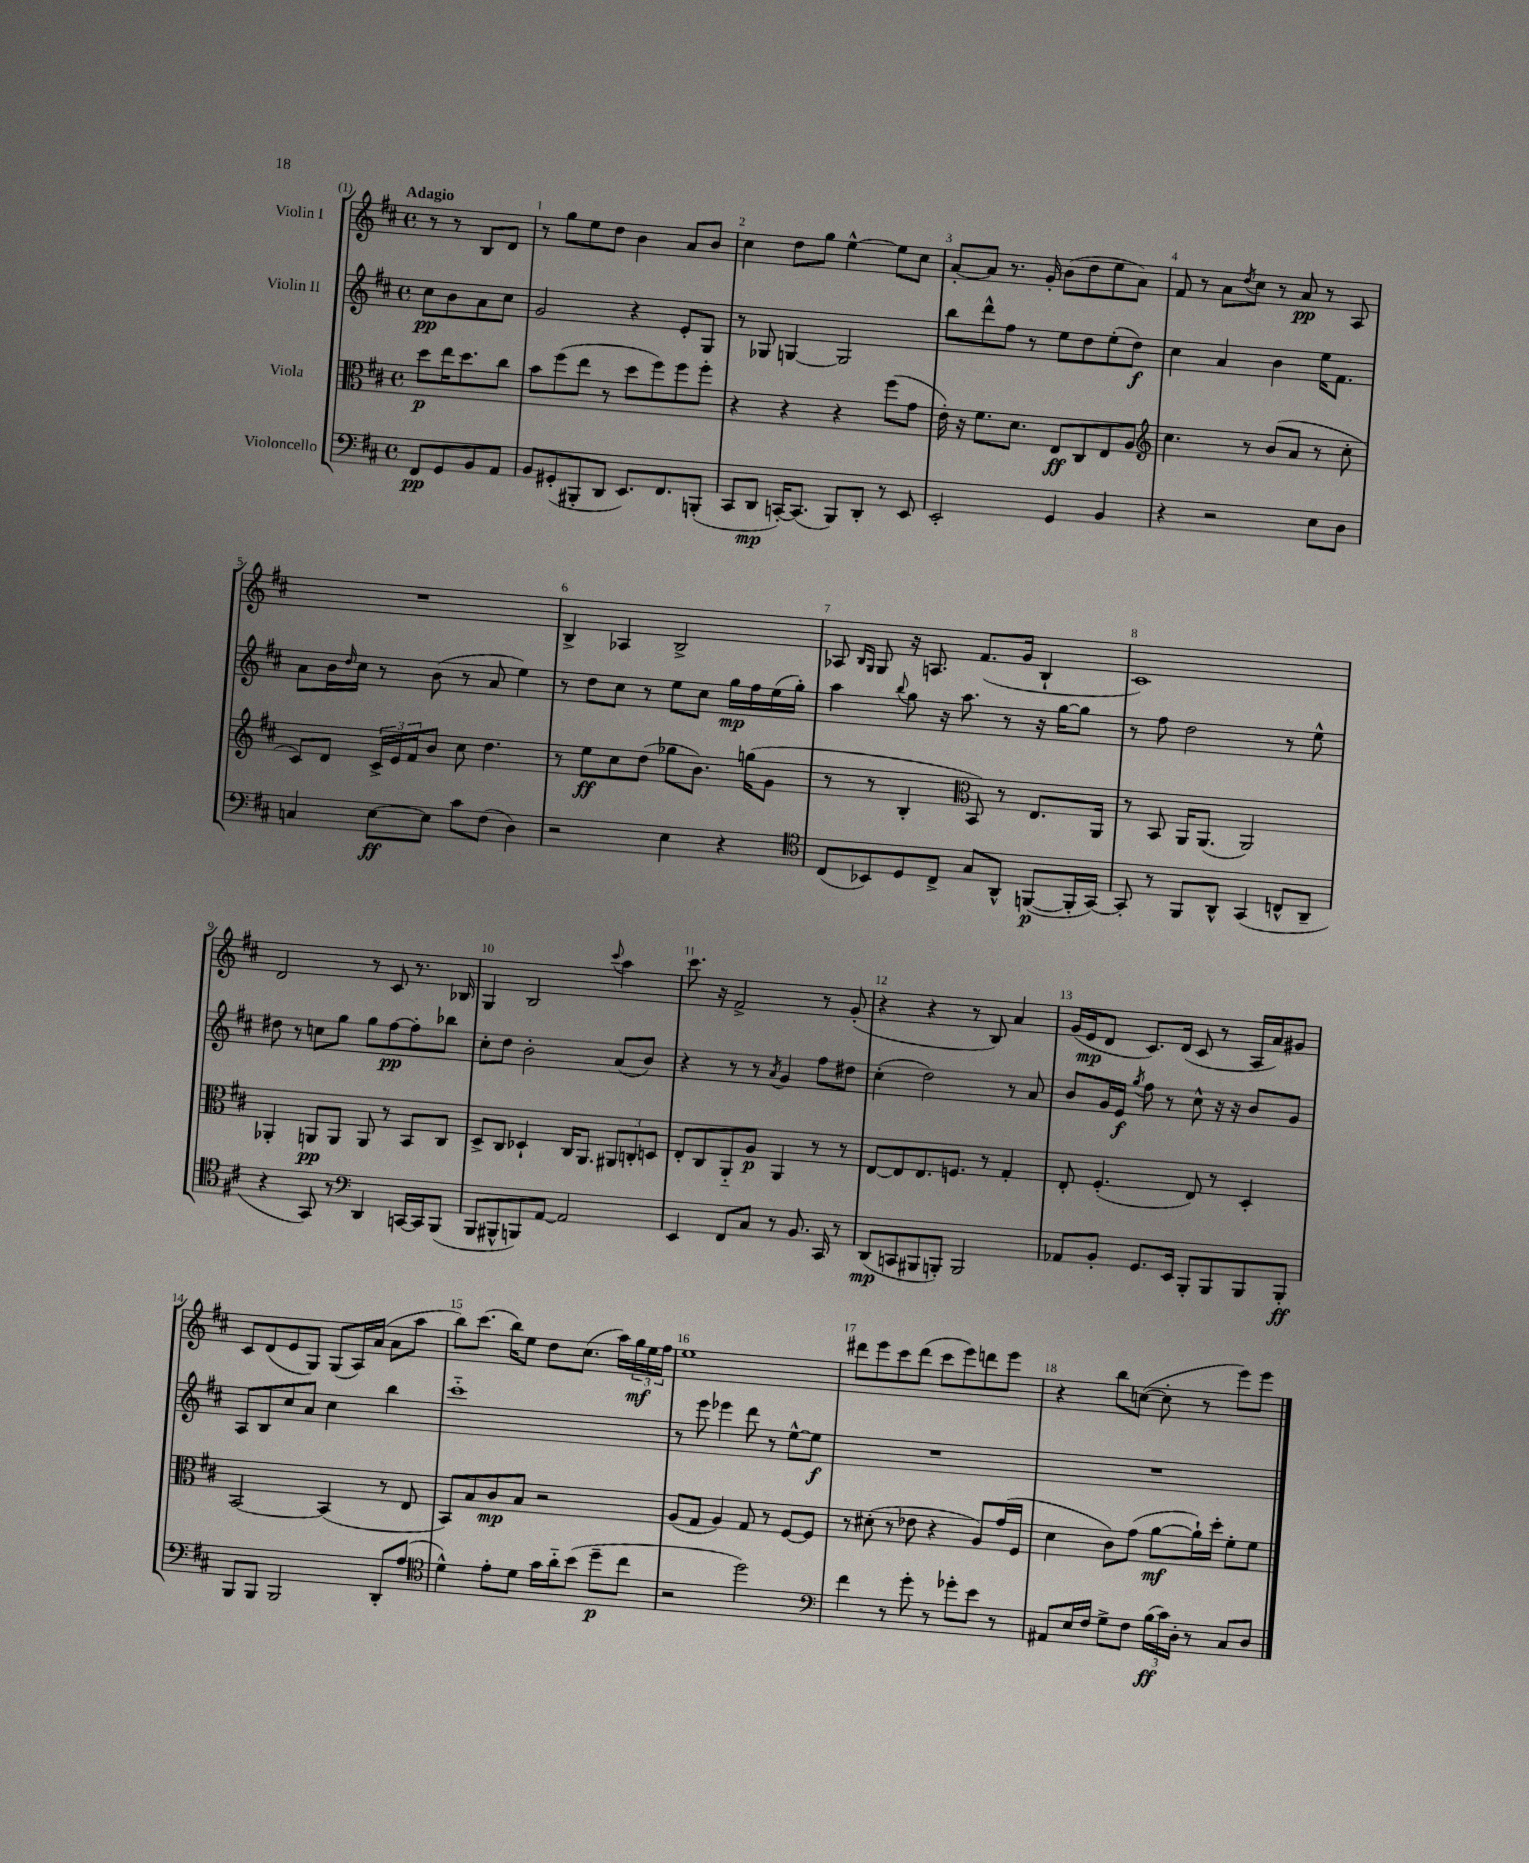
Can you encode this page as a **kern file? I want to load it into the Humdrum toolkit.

**kern	**kern	**kern	**kern
*staff4	*staff3	*staff2	*staff1
*clefF4	*clefC3	*clefG2	*clefG2
*k[f#c#]	*k[f#c#]	*k[f#c#]	*k[f#c#]
*M4/4	*M4/4	*M4/4	*M4/4
*met(c)	*met(c)	*met(c)	*met(c)
8FF#	8dd	8cc#	8r
8GG	16ee	8b	8r
.	8.dd	.	.
8BB	.	8a	8B
8AA	8cc#	8cc#	8d
=	=	=	=
8BB	8b	2g	8r
(8GG#'	(8ff#	.	8gg
8BBB#'	8ee	.	8ee
8DD	8r	.	8dd
8.EE)	8dd	4r	4b
.	8ff#)	.	.
8.FF#	.	.	.
.	8ff#	8e'	8a
(8BBB'	8ff#'	8G	8b
=	=	=	=
8CC#	4r	8r	4cc#
8DD	.	8G-	.
[16CC')	4r	[4G	8dd
(8.CC]	.	.	.
.	.	.	8gg
8BBB)	4r	2G]	[4ee^^
8DD'	.	.	.
8r	(8ff#	.	8ee]
8EE	8g	.	8cc#
=	=	=	=
2EE'	16e')	8bb	[8a'
.	16r	.	.
.	8.f#	8ddd^^	8a]
.	.	8ff#	8.r
.	8.d	.	.
.	.	8r	.
.	.	.	16g'
4GG	8E	8ee	(8b
.	8C#	8dd	8dd
4BB	8E	(8ee'	8ee
.	8A	8dd)	8a)
=	=	=	=
*	*clefG2	*	*
4r	4.cc#	4cc#	8f#
.	.	.	8r
2r	.	4a	8a
.	.	.	8qdd
.	8r	.	8cc#
.	(8b	4b	8r
.	8a	.	8a
8E	8r	16ee	8r
.	.	8.f#	.
8D	8cc#'	.	8A
=	=	=	=
4C	8c#)	8a	1r
.	8d	16b	.
.	.	16qqdd	.
.	.	16cc#	.
[8E	24c#^	8r	.
.	24e	.	.
.	24f#	.	.
8E]	8b	(8b	.
8c#	8cc#	8r	.
(8F#	4.dd	8a	.
4D)	.	4ee)	.
=	=	=	=
2r	8r	8r	4B^
.	8ee	8dd	.
.	8cc#	8cc#	4A-
.	(8dd	8r	.
4E	8gg-	8ee	2B^
.	8.b)	8cc#	.
4r	.	16gg	.
.	(16gg	16ff#	.
.	8g	(16ee	.
.	.	16gg')	.
=	=	=	=
*clefC4	*	*	*
(8C#	8r	4aa	8A-
.	.	.	16qqB
.	.	.	16qqG
8BB-)	8r	.	8G
.	.	8qqbb	.
8D	4B'	8gg	16r
.	.	.	8.A
8C#^	.	16r	.
.	.	8.aa	.
*	*clefC3	*	*
8G	8BB)	.	(8.f#
8AA^^	8r	8r	.
.	.	.	16g
([8FF	8.E	16r	4B`
.	.	[16gg	.
16FF']	.	8gg]	.
[16GG)	16AA	.	.
=	=	=	=
8GG']	8r	8r	1c#)
8r	8BB	8ff#	.
8FF#	16AA	2dd	.
.	(8.AA	.	.
8AA^^	.	.	.
(4GG	2AA)	.	.
8C^^	.	8r	.
8AA~	.	8ee^^	.
=	=	=	=
4r	4AA-'	8dd#	2d
.	.	8r	.
8GG)	8AA	8cc	.
8r	8AA	8gg	.
*clefF4	*	*	*
4DD	8AA	8gg	8r
.	8r	[8ff#	8c#
[16CC	8BB	8ff#']	8.r
16CC]	.	.	.
(8BBB	8C#	8bb-	.
.	.	.	16B-
=	=	=	=
8BBB	8D^	8cc#'	4G
8BBB#^^	8C#	8dd	.
8BBB)	4D-`	2b'	2B
[8AA	.	.	.
2AA]	16C#	.	.
.	8.AA	.	.
.	.	.	8qqccc#
.	12AA#	(8a	4aa
.	12C'	.	.
.	.	8b)	.
.	12D	.	.
=	=	=	=
4EE	8E'	4r	8.ccc#
.	8C#	.	.
.	.	.	16r
8FF#	8AA'~	8r	2f#^
8C#	8A	8r	.
.	.	8qa	.
8r	4AA	4g	.
8.BB	.	.	.
.	8r	8ff#	8r
16CC#	.	.	.
8r	8r	8dd#	(8g'
=	=	=	=
(8DD	[8E	(4cc#'	4r
8CC	8E]	.	.
8BBB#	8.E	2dd)	4r
8BBB')	.	.	.
.	8.F	.	.
2BBB	.	.	8r
.	8r	.	8B)
.	4G'	8r	4a
.	.	8a	.
=	=	=	=
8AA-	8E'	8b	(16g
.	.	.	16e
8BB'	(4.F#'	16g	8d
.	.	16e	.
.	.	8qgg	.
8.GG	.	8ff#	8.c#)
.	.	8r	.
16EE	.	.	(16d
8BBB'	8E)	8cc#^^	8c#
8BBB	8r	16r	8r
.	.	16r	.
8BBB	4D'	8b	16A
.	.	.	16a)
8BBB'	.	8g	8g#
=	=	=	=
8BBB	[2BB	8A	8c#
8BBB	.	8B	(8d
2BBB	.	8cc#	8e
.	.	8a	8G)
.	(4BB]	4cc#	(8G
.	.	.	16A)
.	.	.	(16a
8DD'	8r	4bb	8a
(8A	8E	.	8aa
=	=	=	=
*clefC4	*	*	*
4d^^)	8BB)	1ccc#'~	8bb)
.	8B	.	(8.ccc#
8e'	8c#	.	.
.	.	.	16bb)
8d	8B	.	8ee
16g	2r	.	8dd
16a'~	.	.	.
(8b	.	.	(8.cc#
8dd~	.	.	.
.	.	.	16aa)
8cc#	.	.	24gg
.	.	.	24ee
.	.	.	24ff#
=	=	=	=
2r	(8A	8r	1ee
.	8G	8eee	.
.	4A)	4eee-	.
2dd)	8G	8ddd	.
.	8r	8r	.
.	[8F#	[8ee^^	.
.	8F#]	8ee]	.
=	=	=	=
*clefF4	*	*	*
4f#	8r	1r	8ddd#
.	(8d#'	.	8eee
8r	8r	.	8ccc#
8g'	8e-	.	(8ddd#
8r	4r	.	8ccc#
8g-'	.	.	8eee)
8e	8A)	.	8ddd
8r	(16g	.	8eee
.	16F#	.	.
=	=	=	=
8AA#	4d	1r	4r
16E	.	.	.
16F#	.	.	.
8G^	8c#)	.	8bb
8F#	(8g	.	([8cc
(24B	[8a	.	8cc']
24c#)	.	.	.
24D'	.	.	.
8r	16a`])	.	8r
.	16dd'	.	.
8C#	8f#'	.	8eee)
8D	8f#	.	8eee
==	==	==	==
*-	*-	*-	*-
